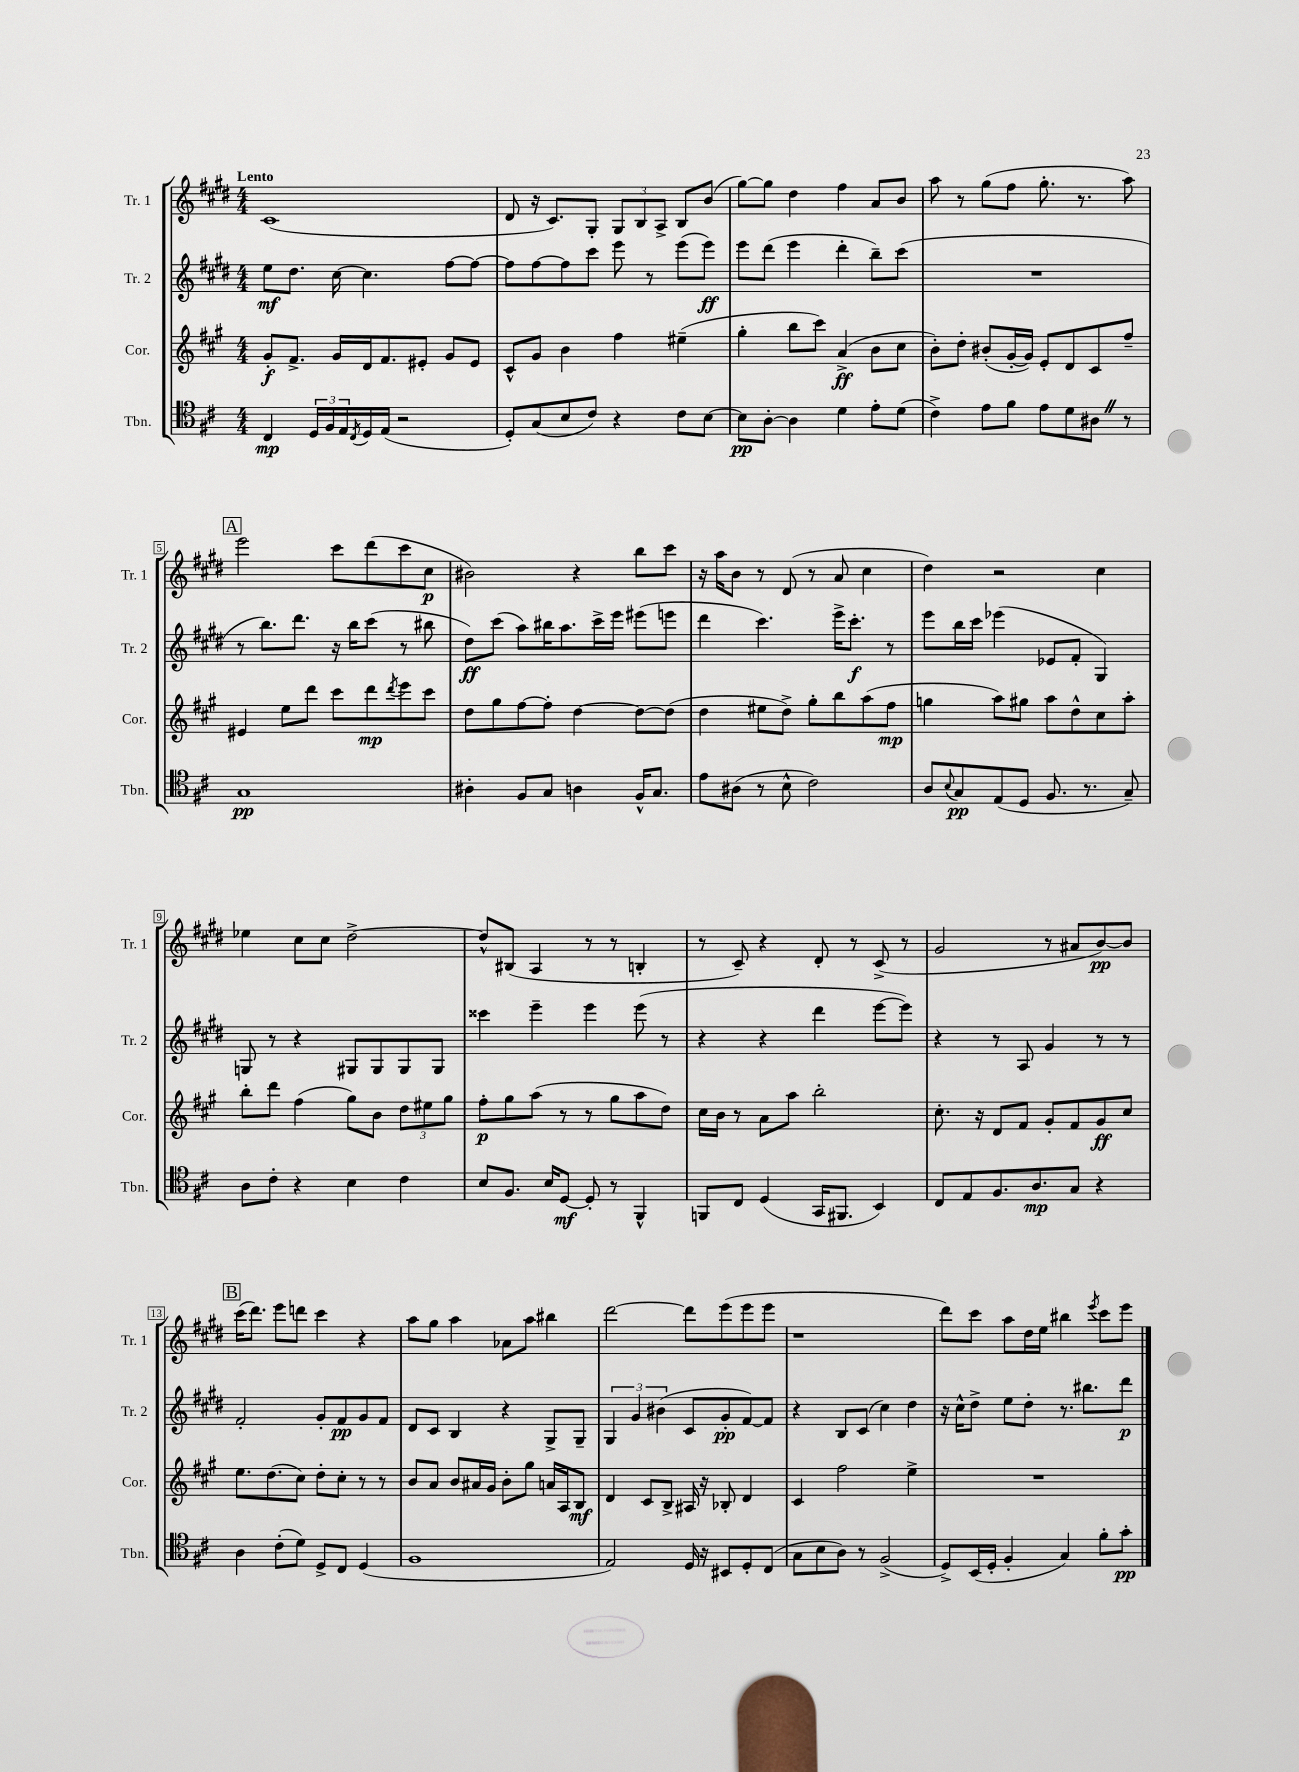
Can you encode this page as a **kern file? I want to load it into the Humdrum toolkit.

**kern	**kern	**kern	**kern
*staff4	*staff3	*staff2	*staff1
*clefC4	*clefG2	*clefG2	*clefG2
*k[f#c#]	*k[f#c#g#]	*k[f#c#g#d#]	*k[f#c#g#d#]
*M4/4	*M4/4	*M4/4	*M4/4
4C#/	8g#'/L	8ee\L	(1c#
.	8.f#^/J	8.dd#\J	.
24D/LL	.	.	.
24F#/	.	.	.
.	16g#/LL	[16cc#\	.
24E/	.	.	.
8qC#/	.	.	.
16D/	16d/J	4.cc#\]	.
(16E/JJ	8.f#/	.	.
2r	.	.	.
.	8e#'/J	.	.
.	8g#/L	[8ff#\L	.
.	8e#/J	8ff#\_J	.
=	=	=	=
8D'/L)	8c#^^/L	8ff#\]L	8d#/
(8G/	8g#/J	[8ff#\	16r
.	.	.	8.c#/L)
8B/	4b\	8ff#\]	.
8c#/J)	.	8ccc#\J	8G#'/J
4r	4ff#\	8eee\	12G#/L
.	.	.	12B/
.	.	8r	.
.	.	.	12A^/J
8c#\L	(4ee#~\	(8eee\L	8B/L
[8B\J	.	8eee\J)	(8b/J
=	=	=	=
8B\]L	4gg#'\	8eee\L	[8gg#\L)
[8A'\J	.	(8ddd#\J	8gg#\]J
4A\]	8bb\L	4eee\	4dd#\
.	8ccc#\J)	.	.
4d\	(4a^/	4ddd#'\	4ff#\
8e'\L	8b\L	8bb~\L)	8a/L
(8d\J	8cc#\J	(8ccc#\J	8b/J
=	=	=	=
4c#^\)	8b'\L)	1r	8aa\
.	8dd'\J	.	8r
8e\L	(8b#'/L	.	(8gg#\L
8f#\J	[16g#'/L	.	8ff#\J
.	16g#/]JJ)	.	.
8e\L	8e'/L	.	8.gg#'\
8d\	8d/	.	.
.	.	.	8.r
8A#\J	8c#/	.	.
8r	8ff#~/J	.	8aa\)
=	=	=	=
1G	4e#/	8r	2eee\
.	.	8.bb\L)	.
.	8ee\L	.	.
.	.	8.ddd#\J	.
.	8ddd\J	.	.
.	8ccc#\L	16r	8ccc#\L
.	.	16bb\LK	.
.	8ddd\	(8ccc#\J	(8ddd#\
.	8qddd/	.	.
.	8eee\	8r	8ccc#\
.	8ccc#\J	8bb#\	8cc#\J
=	=	=	=
4A#'\	8dd\L	8dd#\L)	2b#\)
.	8gg#\	(8ccc#\J	.
8F#/L	[8ff#\	8aa\L)	.
8G/J	8ff#'\]J	16bb#\K	.
.	.	8.aa\	.
4A\	[4dd\	.	4r
.	.	16ccc#^\L	.
.	.	16eee\JJ	.
16F#^^/LK	8dd\_L	(8eee#\L	8bb\L
8.G/J	.	.	.
.	(8dd\]J	8eee\J	8ccc#\J
=	=	=	=
8e\L	4dd\	4ddd#\	16r
.	.	.	16aa\LK
(8A#\J	.	.	8b\J
8r	8ee#\L	4.ccc#\)	8r
8B^^\	8dd^\J)	.	(8d#/
2c#\)	8gg#'\L	.	8r
.	8bb\	16eee^\LK	8a/
.	.	8.ccc#'\J	.
.	(8aa\	.	4cc#\
.	8ff#\J	8r	.
=	=	=	=
8A/L	4gg\	8eee\L	4dd#\)
8qqB/	.	.	.
8G/	.	16bb\L	.
.	.	16ccc#\JJ	.
(8E/	8aa\L)	(4eee-\	2r
8D/J	8gg#\J	.	.
8.F#/	8aa\L	8e-/L	.
.	8dd^^\	8f#'/J	.
8.r	.	.	.
.	8cc#\	4G#/)	4cc#\
8G~/)	8aa'\J	.	.
=	=	=	=
8A\L	8bb'\L	8G/	4ee-\
8c#'\J	8ddd\J	8r	.
4r	(4ff#\	4r	8cc#\L
.	.	.	8cc#\J
4B\	8gg#\L)	8G#/L	[2dd#^\
.	8b\J	8G#/	.
4c#\	12dd\L	8G#/	.
.	12ee#\	.	.
.	.	8G#/J	.
.	12gg#\J	.	.
=	=	=	=
8B/L	8ff#'\L	4ccc##\	8dd#^^/]L
8.F#/J	8gg#\	.	(8B#/J
.	(8aa\J	4eee~\	4A/
16B/LK	.	.	.
[8D/J	8r	.	.
8D'/]	8r	4eee\	8r
8r	8gg#\L	.	8r
4FF#^^/	8aa\	(8eee\	4B'/
.	8dd\J)	8r	.
=	=	=	=
8FF/L	16cc#\LL	4r	8r
.	16b\JJ	.	.
8C#/J	8r	.	8c#~/)
(4D/	8a\L	4r	4r
.	8aa\J	.	.
16GG/LK	2bb'\	4ddd#\	8d#'/
8.FF#/J	.	.	.
.	.	.	8r
4BB/)	.	[8eee\L	(8c#^/
.	.	8eee\]J)	8r
=	=	=	=
8C#/L	8.cc#'\	4r	2g#/
8E/	.	.	.
.	16r	.	.
8.F#/	8d/L	8r	.
.	8f#/J	8A/	.
8.A/	.	.	.
.	8g#'/L	4g#/	8r
8G/J	8f#/	.	8a#/L
4r	8g#/	8r	[8b/)
.	8cc#/J	8r	8b/]J
=	=	=	=
4A\	8.ee\L	2f#'/	(16ccc#\LK
.	.	.	8.ddd#\J)
.	(8.dd\	.	.
(8c#'\L	.	.	8eee\L
8d\J)	8cc#\J)	.	8ddd\J
8D^/L	8dd'\L	8g#'/L	4ccc#\
8C#/J	8cc#'\J	8f#/	.
(4D/	8r	8g#/	4r
.	8r	8f#/J	.
=	=	=	=
1F#	8b/L	8d#/L	8aa\L
.	8a/J	8c#/J	8gg#\J
.	8b/L	4B/	4aa\
.	16a#/L	.	.
.	16g#/JJ	.	.
.	8b'\L	4r	8a-\L
.	8gg#\J	.	8aa\J
.	16a/LL	8G#^/L	4bb#\
.	16A/J	.	.
.	8B/J	8G#~/J	.
=	=	=	=
2E/)	4d/	6G#/	[2ddd#\
.	.	6g#/	.
.	8c#/L	.	.
.	.	(6b#\	.
.	8B^/J	.	.
16D/	16A#/	8c#/L	8ddd#\]L
16r	16r	.	.
8BB#/L	8B-'/	8g#'/	(8eee\
8D'/	4d/	[8f#/)	8eee\
(8C#/J	.	8f#/]J	8eee\J
=	=	=	=
8G\L	4c#/	4r	1r
8B\	.	.	.
8A\J)	2ff#\	8B/L	.
8r	.	(8c#/J	.
(2F#^/	.	4cc#\)	.
.	4ee^\	4dd#\	.
=	=	=	=
8D^/L)	1r	16r	8ddd#\L)
.	.	16cc#^^\LK	.
(16BB/L	.	8dd#^\J	8ccc#\J
16D'/JJ	.	.	.
4F#'/	.	8ee\L	8aa\L
.	.	8dd#'\J	16dd#\L
.	.	.	16ee\JJ
4G/)	.	8.r	4bb#\
.	.	8.bb#\L	.
.	.	.	8qeee/
8f#'\L	.	.	8ccc#\L
8g'\J	.	8ddd#\J	8eee\J
==	==	==	==
*-	*-	*-	*-
